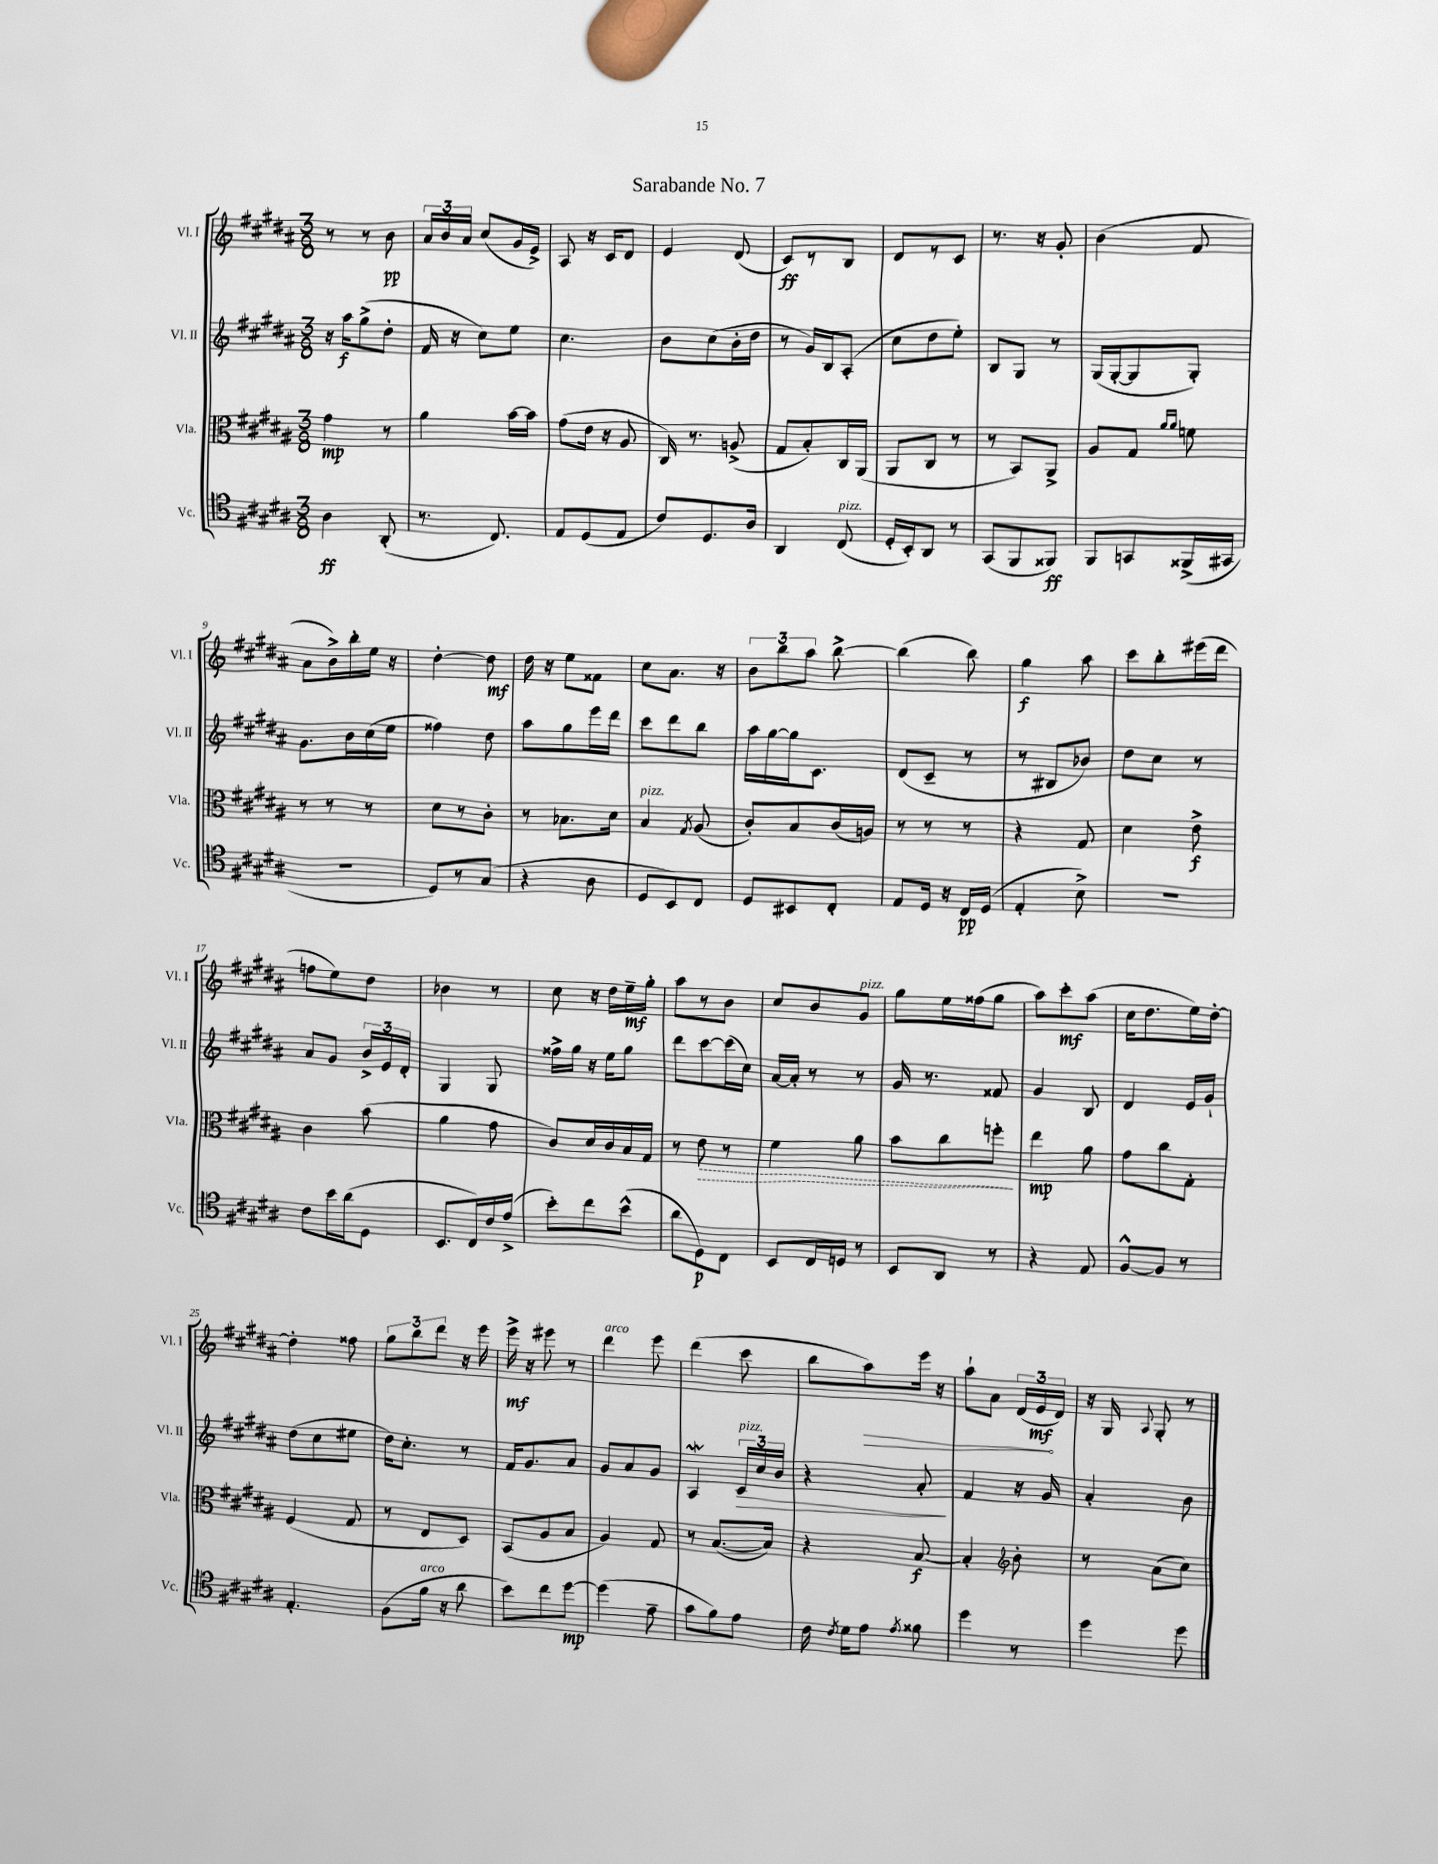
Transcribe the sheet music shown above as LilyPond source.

\header { title = "Sarabande No. 7" }
<<
\new StaffGroup <<
\new Staff = "s0" \with { instrumentName = "Vl. I" shortInstrumentName = "Vl. I" } {
    \clef treble \key b \major \numericTimeSignature \time 3/8
    \autoBeamOff r8 r8 b'8\pp |
    \tuplet 3/2 { ais'16[ b'16 ais'16] } cis''8[( gis'16 e'16]->) |
    ais8 r16 cis'16[ dis'8] |
    e'4 dis'8( |
    cis'8[\ff) r8 b8] |
    dis'8[ r8 cis'8] |
    r8. r16 gis'8-. |
    b'4( fis'8 |
    ais'8[ b'16->) b''16-. e''16] r16 |
    dis''4~-. dis''8\mf |
    dis''16 r16 e''8[ fisis'8] |
    cis''8[ ais'8.] r16 |
    \tuplet 3/2 { b'8[ b''8 ais''8] } b''8~-> |
    b''4( b''8) |
    gis''4\f ais''8 |
    cis'''8[ b''8-. eis'''16( dis'''16] |
    f''8[ e''8) dis''8] |
    bes'4 r8 |
    cis''8 r16 dis''16[ e''16--\mf gis''16]-. |
    ais''8[ r8 b'8] |
    cis''8[ b'8 gis'8]^\markup { \italic "pizz." } |
    gis''8[ e''16 fisis''16( gis''8] |
    ais''8[) cis'''8-.\mf ais''8]( |
    cis''16[ dis''8. e''16) dis''16]~-. |
    dis''4-. fisis''8 |
    \tuplet 3/2 { gis''8[ b''8 dis'''8] } r16 e'''16 |
    e'''16->\mf r16 eis'''8 r8 |
    dis'''4^\markup { \italic "arco" } e'''8 |
    dis'''4( cis'''8 |
    b''8[ \once \override Hairpin.circled-tip = ##t ais''8\>) e'''16] r16 |
    ais''8[-! ais'8] \tuplet 3/2 { dis'16[( e'16\mf\! dis'16]) } |
    r16 gis16 \appoggiatura { ais8 } gis8-. r8 \bar "|." |
}
\new Staff = "s1" \with { instrumentName = "Vl. II" shortInstrumentName = "Vl. II" } {
    \clef treble \key b \major \numericTimeSignature \time 3/8
    \autoBeamOff r16 ais''16[\f gis''8->( dis''8]-. |
    fis'16 r16 cis''8[) e''8] |
    cis''4. |
    b'8[ cis''8( b'16-. dis''16] |
    r8 gis'16[) b16 ais8]-.( |
    cis''8[ dis''8 e''8]-.) |
    b8[ gis8] r8 |
    gis16[( gis16~-. gis8 gis8]-.) |
    gis'8.[ b'16 cis''16( e''16] |
    fisis''4) dis''8 |
    ais''8[ gis''8 e'''16 dis'''16] |
    cis'''8[ dis'''8 b''8] |
    ais''16[ gis''16~ gis''16 cis'8.] |
    dis'8[( cis'8]-- r8 |
    r8 bis8[ bes'8]) |
    dis''8[ cis''8] r8 |
    ais'8[ gis'8] \tuplet 3/2 { b'16[-> e'16 dis'16]-. } |
    gis4 gis8 |
    fisis''16[-> gis''16] r16 e''16[ gis''8] |
    dis'''8[ cis'''8~ cis'''16( cis''16]) |
    ais'16[~ ais'16]-. r8 r8 |
    gis'16 r8. fisis'8 |
    gis'4 b8 |
    dis'4 e'16[ gis'16]-! |
    dis''8[( cis''8 eis''8] |
    dis''16[) cis''8.]-. r8 |
    fis'16[ gis'8. ais'8] |
    gis'8[ ais'8 gis'8] |
    ais4\mordent \tuplet 3/2 { cis'16[\>^\markup { \italic "pizz." } cis''16 b'16] } |
    r4 ais'8-.\! |
    fis'4 r16 gis'16 |
    ais'4-. b'8 \bar "|." |
}
\new Staff = "s2" \with { instrumentName = "Vla." shortInstrumentName = "Vla." } {
    \clef alto \key b \major \numericTimeSignature \time 3/8
    \autoBeamOff gis'4\mp r8 |
    ais'4 b'16[~ b'16] |
    gis'8[( e'16] r16 ais8 |
    cis16) r8. a8->( |
    gis8[ b8-.) cis16 ais,16]( |
    ais,8[ cis8] r8 |
    r8 b,8[) ais,8]-> |
    ais8[ gis8] \grace { ais'16[ ais'16] } f'8 |
    r8 r8 r8 |
    dis'8[ r8 cis'8]-. |
    r8 bes8.[ dis'16] |
    b4^\markup { \italic "pizz." } \acciaccatura { gis8 } ais8( |
    cis'8[-.) b8 cis'16( a16]) |
    r8 r8 r8 |
    r4 gis8 |
    dis'4 e'8->\f |
    cis'4 b'8( |
    ais'4 gis'8 |
    cis'8[) dis'16 cis'16 b16 gis16] |
    r8 \once \override Hairpin.style = #'dashed-line e'8\> r8 |
    fis'4 ais'8 |
    b'8[ cis''8 f''8]-.\! |
    e''4\mp ais'8 |
    gis'8[ cis''8 gis8]-. |
    fis4( gis8 |
    r8 e8[ dis8]) |
    b,8[( ais8 b8] |
    ais4) gis8 |
    r8 b8.[~( b16]) |
    r4 b8~\f |
    b4-. \clef treble b'8-. |
    r8 ais'8[( cis''8]) \bar "|." |
}
\new Staff = "s3" \with { instrumentName = "Vc." shortInstrumentName = "Vc." } {
    \clef tenor \key b \major \numericTimeSignature \time 3/8
    \autoBeamOff ais4\ff ais,8-.( |
    r8. cis8.) |
    e8[ dis8( e8] |
    cis'8[) dis8. ais16] |
    ais,4 cis8^\markup { \italic "pizz." }( |
    dis16[-. b,16-.) ais,8] r8 |
    gis,8[( fis,8 fisis,8]\ff) |
    fis,8[ g,8 fisis,16->( gis,16] |
    R4. |
    dis8[) r8 gis8]( |
    r4 ais8 |
    dis8[ b,8) cis8] |
    dis8[ bis,8 cis8]-. |
    e8[ dis16] r16 cis16[\pp dis16]( |
    e4-. b8->) |
    R4. |
    cis'8[ b'16 ais'16( dis8] |
    b,8.[ cis16) cis'16 e'16]->( |
    b'8[-.) cis''8 b'8]-^( |
    ais'8[ dis8\p) cis8] |
    b,8[ cis16 d16] r8 |
    b,8[ ais,8] r8 |
    r4 e8 |
    fis8[~-^ fis8] r8 |
    e4.-. |
    fis8[( fis'16]^\markup { \italic "arco" } r16 ais'8 |
    b'8[) cis''8 dis''8]~\mp |
    dis''4( e'8-- |
    gis'8[ fis'8) e'8] |
    cis'16 \acciaccatura { cis'8 } dis'16[ e'8] \acciaccatura { e'8 } fisis'8 |
    dis''4 r8 |
    dis''4 dis''8 \bar "|." |
}
>>
>>
